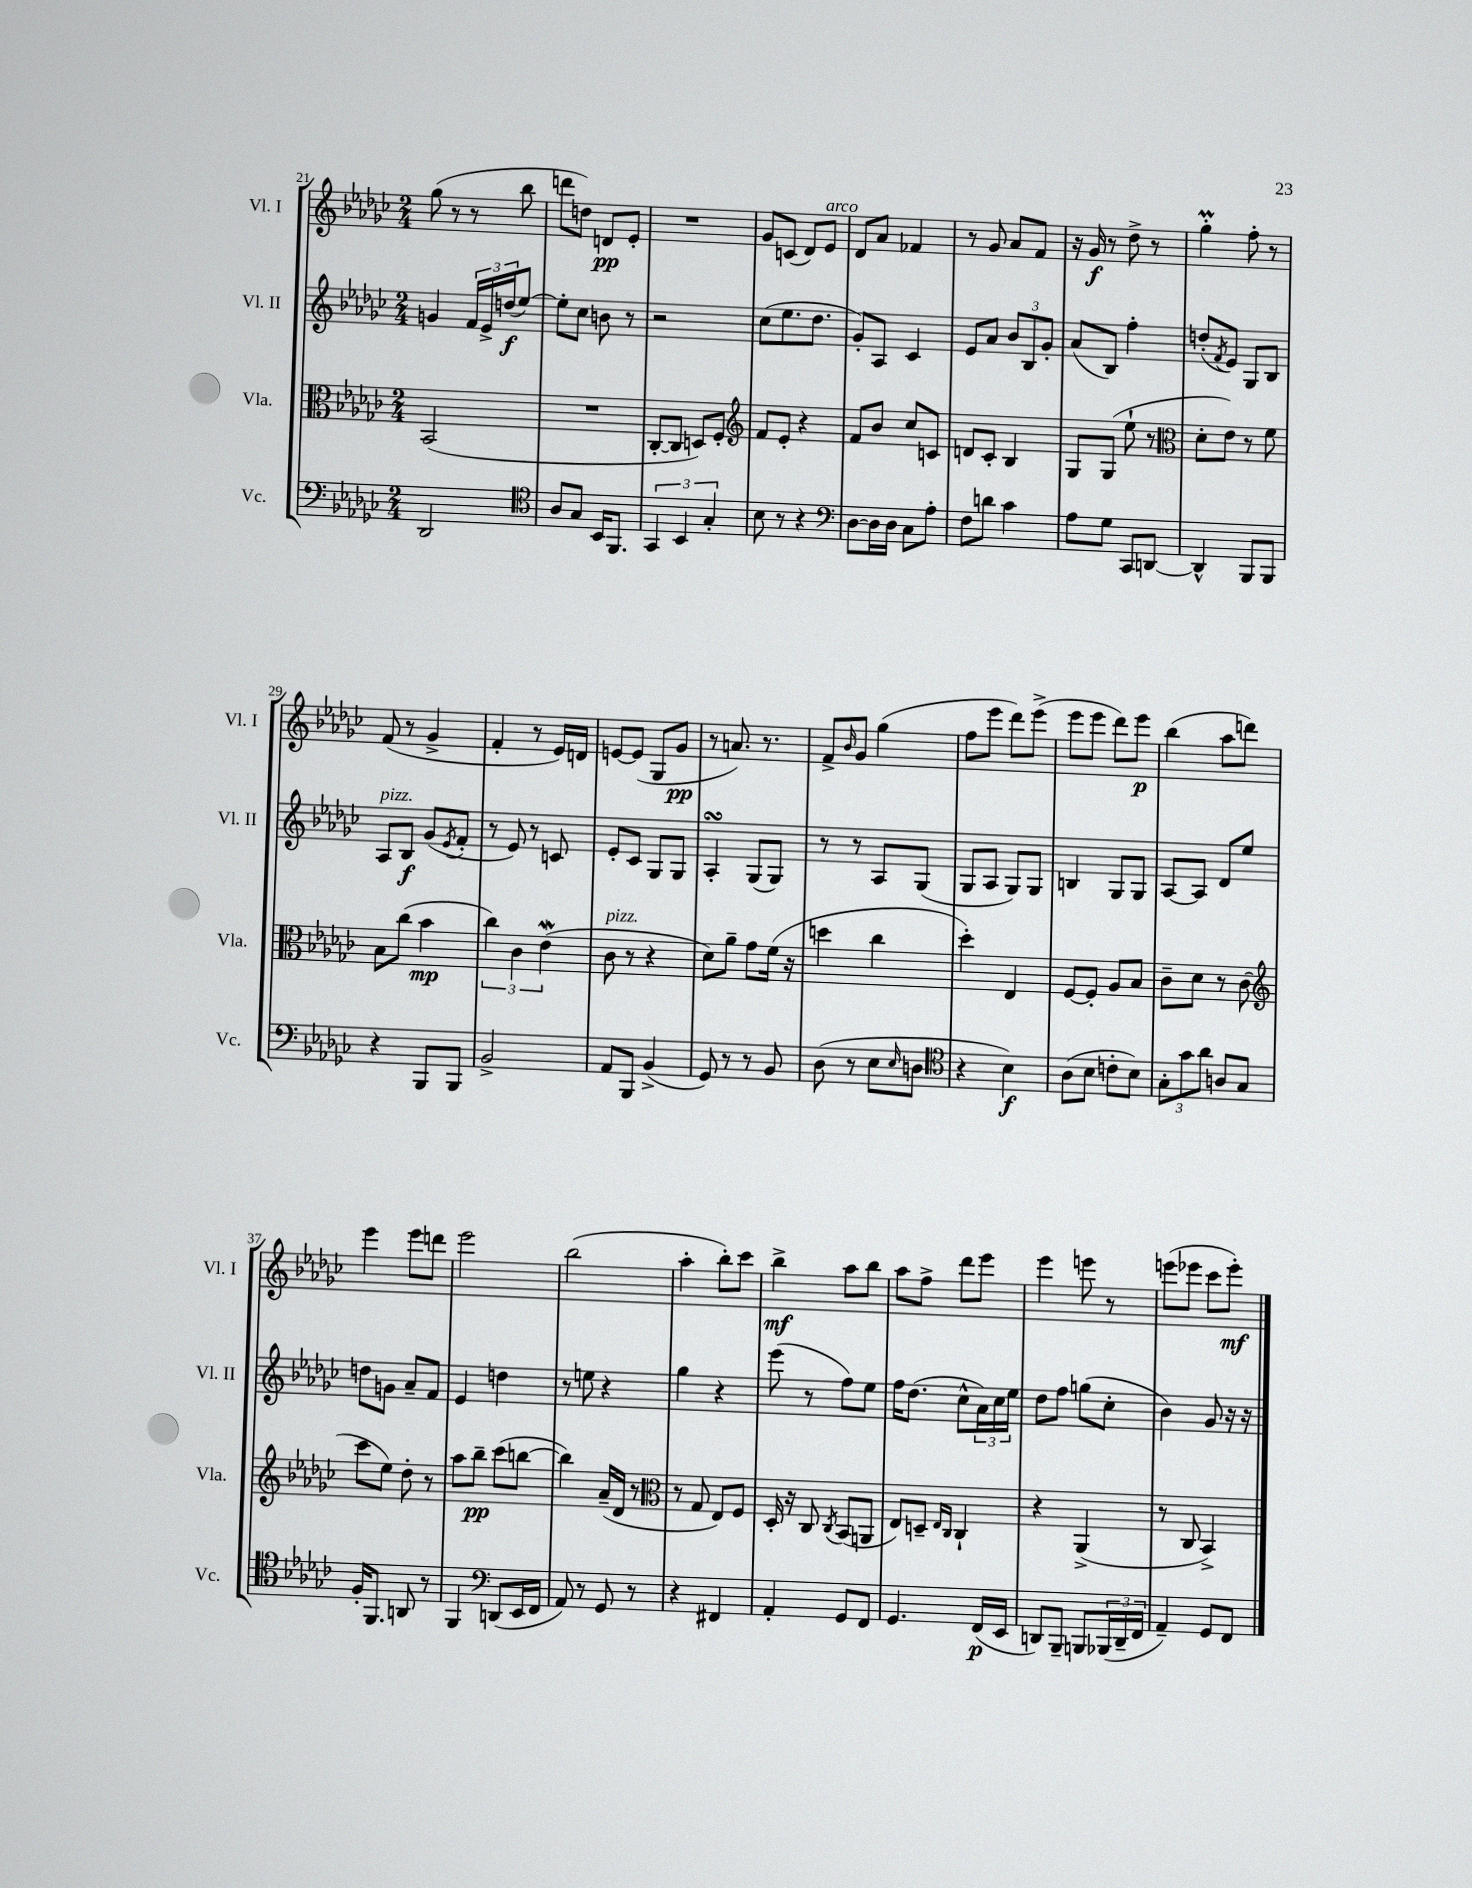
<<
\new StaffGroup <<
\new Staff = "s0" \with { instrumentName = "Vl. I" shortInstrumentName = "Vl. I" } {
    \clef treble \key ges \major \numericTimeSignature \time 2/4
    ges''8( r8 r8 bes''8 |
    d'''8 d''8) d'8\pp ees'8-. |
    R2 |
    ges'8 c'8( des'8) ees'8^\markup { \italic "arco" } |
    des'8 aes'8 fes'4 |
    r8 ges'8 aes'8 f'8 |
    r16 ges'16\f r8 des''8-> r8 |
    ges''4-.\prall f''8-. r8 |
    f'8( r8 ges'4-> |
    f'4-. r8 ees'16) d'16 |
    e'8~ e'8( ges8 ges'8\pp |
    r8 a'8.) r8. |
    f'8-> \grace { bes'16 } ges'8 ges''4( |
    f''8 ees'''8 des'''8) ees'''8->( |
    ees'''8 ees'''8 des'''8) ees'''8\p |
    bes''4( aes''8 d'''8) |
    ees'''4 ees'''8 d'''8 |
    ees'''2 |
    bes''2( |
    aes''4-. bes''8-.) ces'''8 |
    bes''4->\mf aes''8 bes''8 |
    aes''8 f''8-> des'''8 ees'''8 |
    ees'''4 e'''8 r8 |
    e'''8( ees'''8 ces'''8 ees'''8-.\mf) \bar "|." |
}
\new Staff = "s1" \with { instrumentName = "Vl. II" shortInstrumentName = "Vl. II" } {
    \clef treble \key ges \major \numericTimeSignature \time 2/4
    g'4 \tuplet 3/2 { f'16 ees'16-> d''16\f( } ees''8~) |
    ees''8-. ces''8 b'8 r8 |
    r2 |
    ces''8( ees''8. des''8. |
    ges'8-.) aes8 ces'4 |
    ees'8 aes'8 \tuplet 3/2 { bes'8 bes8 ges'8-. } |
    aes'8( bes8) f''4-. |
    d''8-.( \acciaccatura { f'8 } ees'8) ges8 bes8 |
    aes8^\markup { \italic "pizz." } bes8\f ges'8( \acciaccatura { ees'8 } f'8-. |
    r8 ees'8) r8 c'8 |
    ees'8-. ces'8 ges8 ges8 |
    aes4-.\turn ges8( ges8) |
    r8 r8 aes8 ges8( |
    ges8 aes8 ges8) ges8 |
    b4 ges8 ges8 |
    aes8~ aes8 des'8 ees''8 |
    d''8 g'8 aes'8-- f'8 |
    ees'4 d''4 |
    r8 e''8 r4 |
    ges''4 r4 |
    ees'''8( r8 f''8) ees''8 |
    f''16 des''8.( ces''8-^ \tuplet 3/2 { aes'16) ces''16 ees''16 } |
    des''8 f''8 g''8( ces''8-. |
    bes'4) ges'8 r16 r16 \bar "|." |
}
\new Staff = "s2" \with { instrumentName = "Vla." shortInstrumentName = "Vla." } {
    \clef alto \key ges \major \numericTimeSignature \time 2/4
    bes,2( |
    R2 |
    ces8~-. ces8 d8) f8-. |
    \clef treble f'8 ees'8-. r4 |
    f'8 bes'8 ces''8 c'8 |
    d'8 ces'8-. bes4 |
    ges8 ges8( ees''8-! r8 |
    \clef alto des'8-. ees'8) r8 f'8 |
    bes8 ces''8( bes'4\mp |
    \tuplet 3/2 { ces''4) ces'4 ees'4\mordent( } |
    ces'8^\markup { \italic "pizz." } r8 r4 |
    des'8) aes'8-- ges'8 f'16( r16 |
    d''4 ces''4 |
    des''4-.) ees4 |
    f8~ f8-. aes8 bes8 |
    ces'8-- des'8 r8 ces'8( |
    \clef treble ces'''8 ees''8) des''8-. r8 |
    aes''8 bes''8--\pp ces'''8( b''8~ |
    b''4) aes'16--( des'16 r8 |
    \clef alto r8 ges8 ees8) f8 |
    des16-. r16 ces8 \acciaccatura { ces8 } bes,8( a,8 |
    ees8) d8-- \grace { ees16 ces16 } ces4-! |
    r4 aes,4->( |
    r8 ces8 bes,4->) \bar "|." |
}
\new Staff = "s3" \with { instrumentName = "Vc." shortInstrumentName = "Vc." } {
    \clef bass \key ges \major \numericTimeSignature \time 2/4
    des,2 |
    \clef tenor aes8 ges8 bes,16 f,8. |
    \tuplet 3/2 { ges,4 bes,4 ges4-. } |
    bes8 r8 r4 |
    \clef bass des8~ des16 des16 ces8 aes8-. |
    f8 d'8 ces'4 |
    aes8 ges8 ces,8 d,8~ |
    d,4-^ bes,,8 bes,,8 |
    r4 bes,,8 bes,,8 |
    bes,2-> |
    aes,8 bes,,8 bes,4->( |
    ges,8) r8 r8 bes,8 |
    des8( r8 ees8 \grace { ees16 } d8 |
    \clef tenor r4 bes4\f) |
    aes8( bes8 c'8-. bes8) |
    \tuplet 3/2 { ges8-. ges'8 aes'8 } a8 ges8 |
    f16-. f,8. a,8 r8 |
    f,4 \clef bass d,8( ees,16 f,16 |
    aes,8) r8 ges,8 r8 |
    r4 fis,4 |
    aes,4-. ges,8 f,8 |
    ges,4. f,16\p( ees,16 |
    d,8) bes,,8-- b,,8 \tuplet 3/2 { bes,,16( d,16-- f,16 } |
    aes,4--) ges,8 f,8 \bar "|." |
}
>>
>>
\layout { \context { \Score currentBarNumber = #21 } }
